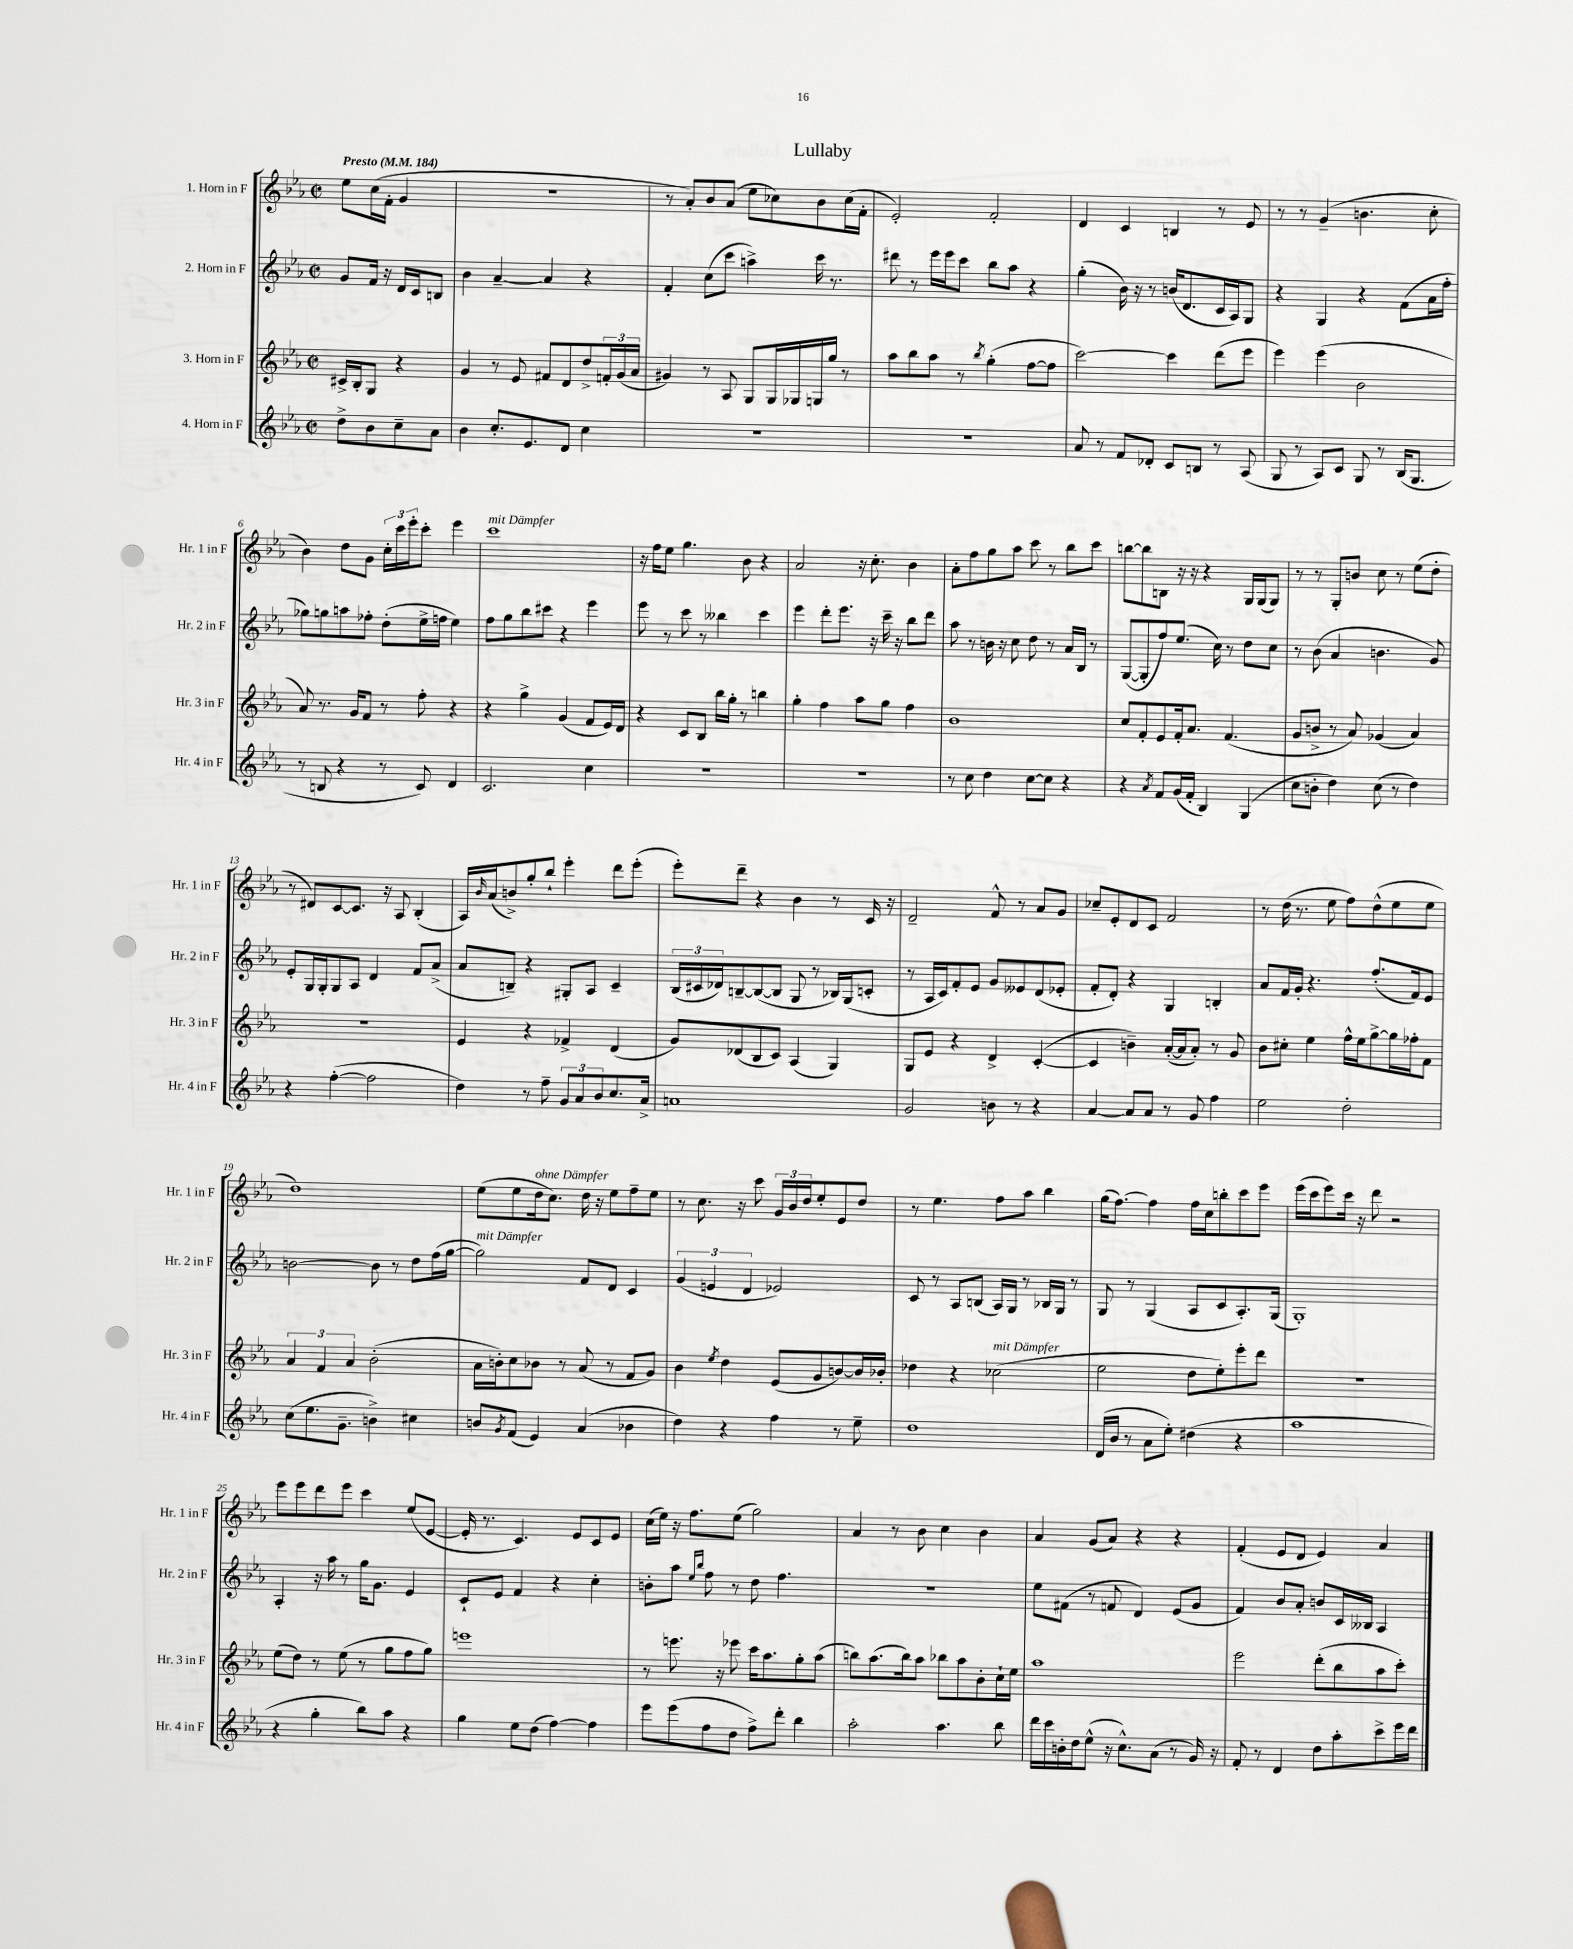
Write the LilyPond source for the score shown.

\header { title = "Lullaby" }
<<
\new StaffGroup <<
\new Staff = "s0" \with { instrumentName = "1. Horn in F" shortInstrumentName = "Hr. 1 in F" } {
    \clef treble \key ees \major \defaultTimeSignature \time 2/2 \partial 2 \tempo "Presto" 4 = 184
    ees''8 c''16( f'16-. g'4 |
    R1 |
    r8 aes'8-.) bes'8 aes'8( ees''8 ces''8) bes'8 ces''16( f'16-. |
    ees'2-.) f'2-. |
    d'4 c'4 b4 r8 ees'8 |
    r8 r8 g'4--( b'4. c''8-. |
    bes'4) d''8 g'8 \tuplet 3/2 { c''16-. c'''16 ees'''16-. } c'''8-. ees'''4 |
    c'''1^\markup { \italic "mit Dämpfer" } |
    r16 f''16 ees''8 g''4. bes'8 r4 |
    aes'2 r16 c''8.-. bes'4 |
    aes'8-. f''8 g''8 aes''8 c'''8 r8 bes''8 c'''8 |
    b''8~ b''8 b8 r16 r16 r4 g16 g16( g8) |
    r8 r8 g8-. b'8 c''8 r8 ees''8( d''8-. |
    r8 dis'8) c'8~ c'8. r16 aes8 bes4-.( |
    aes16) \grace { bes'16 } aes'16( b'8->) g''8-. bes''8-! ees'''4-. d'''8 ees'''8-.( |
    ees'''8-.) d'''8-- r4 bes'4 r8 c'16 r16 |
    d'2-- f'8-^ r8 aes'8 g'8 |
    ces''8-- ees'8-. d'8 c'8 f'2 |
    r8 d''16( r8. ees''8 f''8) d''8-^( ees''8 ees''8 |
    d''1) |
    ees''8( ees''8 d''16^\markup { \italic "ohne Dämpfer" } c''8.) d''16 r16 ees''8 f''8-- ees''8 |
    r8 c''8. r16 c'''8 \tuplet 3/2 { g'16 bes'16 d''16 } ees''8-. ees'8 d''8 |
    r8 ees''4. f''8 aes''8 bes''4 |
    g''16( f''8.~) f''4 f''16 c''16 b''8-. c'''8 ees'''8 |
    ees'''16( c'''16 ees'''8) c'''16 r16 d'''8 r2 |
    ees'''8 ees'''8 d'''8 ees'''8 c'''4 ees''8( ees'8~ |
    ees'16-. r8. c'4.) ees'8 c'8 ees'8 |
    c''16( ees''16) r16 f''8. ees''8( g''2) |
    aes'4 r8 bes'8 c''4 bes'4 |
    aes'4 g'8( aes'8) r4 r4 |
    f'4-.( ees'8 d'8 ees'4) aes'4 \bar "|." |
}
\new Staff = "s1" \with { instrumentName = "2. Horn in F" shortInstrumentName = "Hr. 2 in F" } {
    \clef treble \key ees \major \defaultTimeSignature \time 2/2 \partial 2
    g'8 f'16 r16 d'16 c'16 b8 |
    bes'4 aes'4~-- aes'4 r4 |
    f'4-. c''8( c'''8 a''4->) c'''16 r8. |
    dis'''8 r8 ees'''16 ees'''16 c'''8 bes''8 aes''8 r4 |
    g''4-.( bes'16) r16 r8 b'16( d'8. c'16 aes16) g8 |
    r4 g4 r4 f'8( aes'16 f''16-. |
    ges''8) g''8 a''8 fes''8-. d''8-.( ees''16-> f''16 ees''4) |
    f''8 g''8 bes''8 cis'''8 r4 ees'''4 |
    ees'''8 r8 c'''8 r8 beses''4 c'''4 |
    ees'''4 d'''8-. ees'''8. r16 c'''16-- r16 bes''8 d'''8 |
    aes''8 r8 b'16 r16 c''8 d''8 r8 aes'16 bes16 r8 |
    g8~( g8-. f''8) ees''8.( c''16) r8 d''8 c''8 |
    r8 bes'8( aes'4 b'4. g'8) |
    ees'8-. g16 g16-. g8 aes8 d'4 f'8 aes'8->( |
    aes'8 b8--) r4 gis8-. aes8 c'4-- |
    \tuplet 3/2 { bes16( cis'16 des'16) } b8~-- b8~( b8 g8 r8 bes16) g16( c'8-. |
    r8 aes16 c'16) f'8-. ees'8 g'8 eeses'8 d'8( ees'8-. |
    f'8-. d'8-.) r4 g4 b4-. |
    aes'8 f'16 g'16-. r4. f''8.-.( f'16) ees'8 |
    b'2~ b'8 r8 d''8 f''16( g''16~ |
    g''2^\markup { \italic "mit Dämpfer" }) f'8 d'8 c'4 |
    \tuplet 3/2 { g'4( e'4 d'4 } ees'2) |
    c'8 r8 aes8 b8( aes16) g16 r8 bes16 g16 r8 |
    g8 r8 g4( aes8 c'8 aes8.-.) g16( |
    g1-.) |
    aes4-. r16 aes''16 r8 g''16 g'8. ees'4 |
    c'8-! ees'8 f'4 r4 c''4-. |
    b'8-. aes''8 \grace { ees''16 bes''16 } f''8 r8 d''8 f''4. |
    r1 |
    ees''8 fis'8( r8 f'8 d'4) ees'8( g'8 |
    f'4) bes'8 aes'8-. b'8 c'16 beses16 aes4 \bar "|." |
}
\new Staff = "s2" \with { instrumentName = "3. Horn in F" shortInstrumentName = "Hr. 3 in F" } {
    \clef treble \key ees \major \defaultTimeSignature \time 2/2 \partial 2
    cis'16-> bes16-. g8 r4 |
    g'4 r8 ees'8 fis'8 d'8 d''8-> \tuplet 3/2 { f'16-. g'16( aes'16 } |
    gis'4) r8 aes8 g8 g16 ges16 g16 g''16 r8 |
    aes''8 bes''8 aes''8 r8 \acciaccatura { bes''8 } g''4-.( f''8~ f''8 |
    c'''2~) c'''4 d'''8( ees'''8 |
    ees'''4) ees'''4( bes'2 |
    aes'8) r8. g'16 f'8 r8 f''8-. r4 |
    r4 g''4-> g'4( f'8 ees'16) d'16 |
    r4 c'8 bes8 bes''16 g''16-. r8 b''4 |
    g''4-. f''4 aes''8 g''8 f''4 |
    bes'1 |
    c''8 f'8-. ees'8 f'16-. aes'8. f'4.( |
    g'8 b'8-> r8 aes'8) ges'4( aes'4) |
    r1 |
    ees'4 r4 fes'4-> d'4( |
    g'8) des'8( bes8 c'8) aes4( g4) |
    g8 ees'8 r4 d'4-> c'4~-.( |
    c'4 b'4--) aes'16~-.( aes'16 aes'8-.) r8 g'8 |
    bes'8 cis''8-. ees''4 f''16-^ ees''16 g''8~-> g''16 fes''16-. f'8 |
    \tuplet 3/2 { aes'4 f'4 aes'4 } bes'2-.( |
    aes'16 b'16-.) c''8 bes'8 r8 aes'8( r8 f'8 g'8) |
    bes'4 \acciaccatura { ees''8 } d''4 ees'8( g'8 b'8~) b'16 bes'16-. |
    des''4 r4 ces''2^\markup { \italic "mit Dämpfer" }( |
    ees''2 d''8 ees''8-.) ees'''8-. d'''8 |
    r1 |
    ees''8( d''8) r8 ees''8( r8 g''8 f''8 g''8) |
    e'''1 |
    r8 e'''8. r16 ees'''8 c'''16 aes''8. g''8-. aes''8( |
    b''8) aes''8.( b''16) aes''8 bes''8 aes''8 bes'8-. c''16-! ees''16 |
    aes''1 |
    ees'''2 d'''8-.( bes''8 aes''8 c'''8-.) \bar "|." |
}
\new Staff = "s3" \with { instrumentName = "4. Horn in F" shortInstrumentName = "Hr. 4 in F" } {
    \clef treble \key ees \major \defaultTimeSignature \time 2/2 \partial 2
    d''8-> bes'8 c''8-- aes'8 |
    bes'4 c''8.-. ees'8. d'8 c''4 |
    R1 |
    r1 |
    aes'8 r8 f'8 des'8-. c'8 b8 r8 aes8( |
    g8 r8 aes8) c'8 g8 r8 bes16( g8. |
    r8 b8 r4 r8 c'8) d'4 |
    c'2. c''4 |
    R1 |
    R1 |
    r8 c''8 d''4 c''8~ c''8 r4 |
    r4 \acciaccatura { aes'8 } f'8 g'16( f'16-. bes4) g4( |
    c''8 b'8-. d''4) c''8( r8 d''4) |
    r4 f''4~-.( f''2 |
    d''4) r8 f''8-- \tuplet 3/2 { g'8 aes'8 bes'8 } c''8. aes'16-> |
    a'1 |
    g'2 b'8 r8 r4 |
    aes'4~ aes'8 aes'8 r8 g'8 f''4 |
    ees''2 d''2-. |
    c''8( ees''8. g'8.-- b'4->) cis''4 |
    b'8 \acciaccatura { g'8 } f'8( ees'4) aes'4( bes'4 |
    d''4) r4 f''4 r8 ees''8-- |
    d''1 |
    d'16( bes'16 r8 aes'8 ees''8-.) dis''4( r4 |
    aes''1 |
    r4 g''4-. bes''8) aes''8 r4 |
    g''4 ees''8 d''8( f''4~) f''4 |
    ees'''8 ees'''8( f''8 d''8 f''8->) d'''8-. bes''4 |
    aes''2-. aes''4. bes''8 |
    d'''16 c'''16 b'16-. d''16 ees''8-^( r16 c''8.-^) aes'8( r8 g'16) r16 |
    f'8-. r8 d'4 d''8 aes''8-. c'''8-> ees'''16 d'''16 \bar "|." |
}
>>
>>
